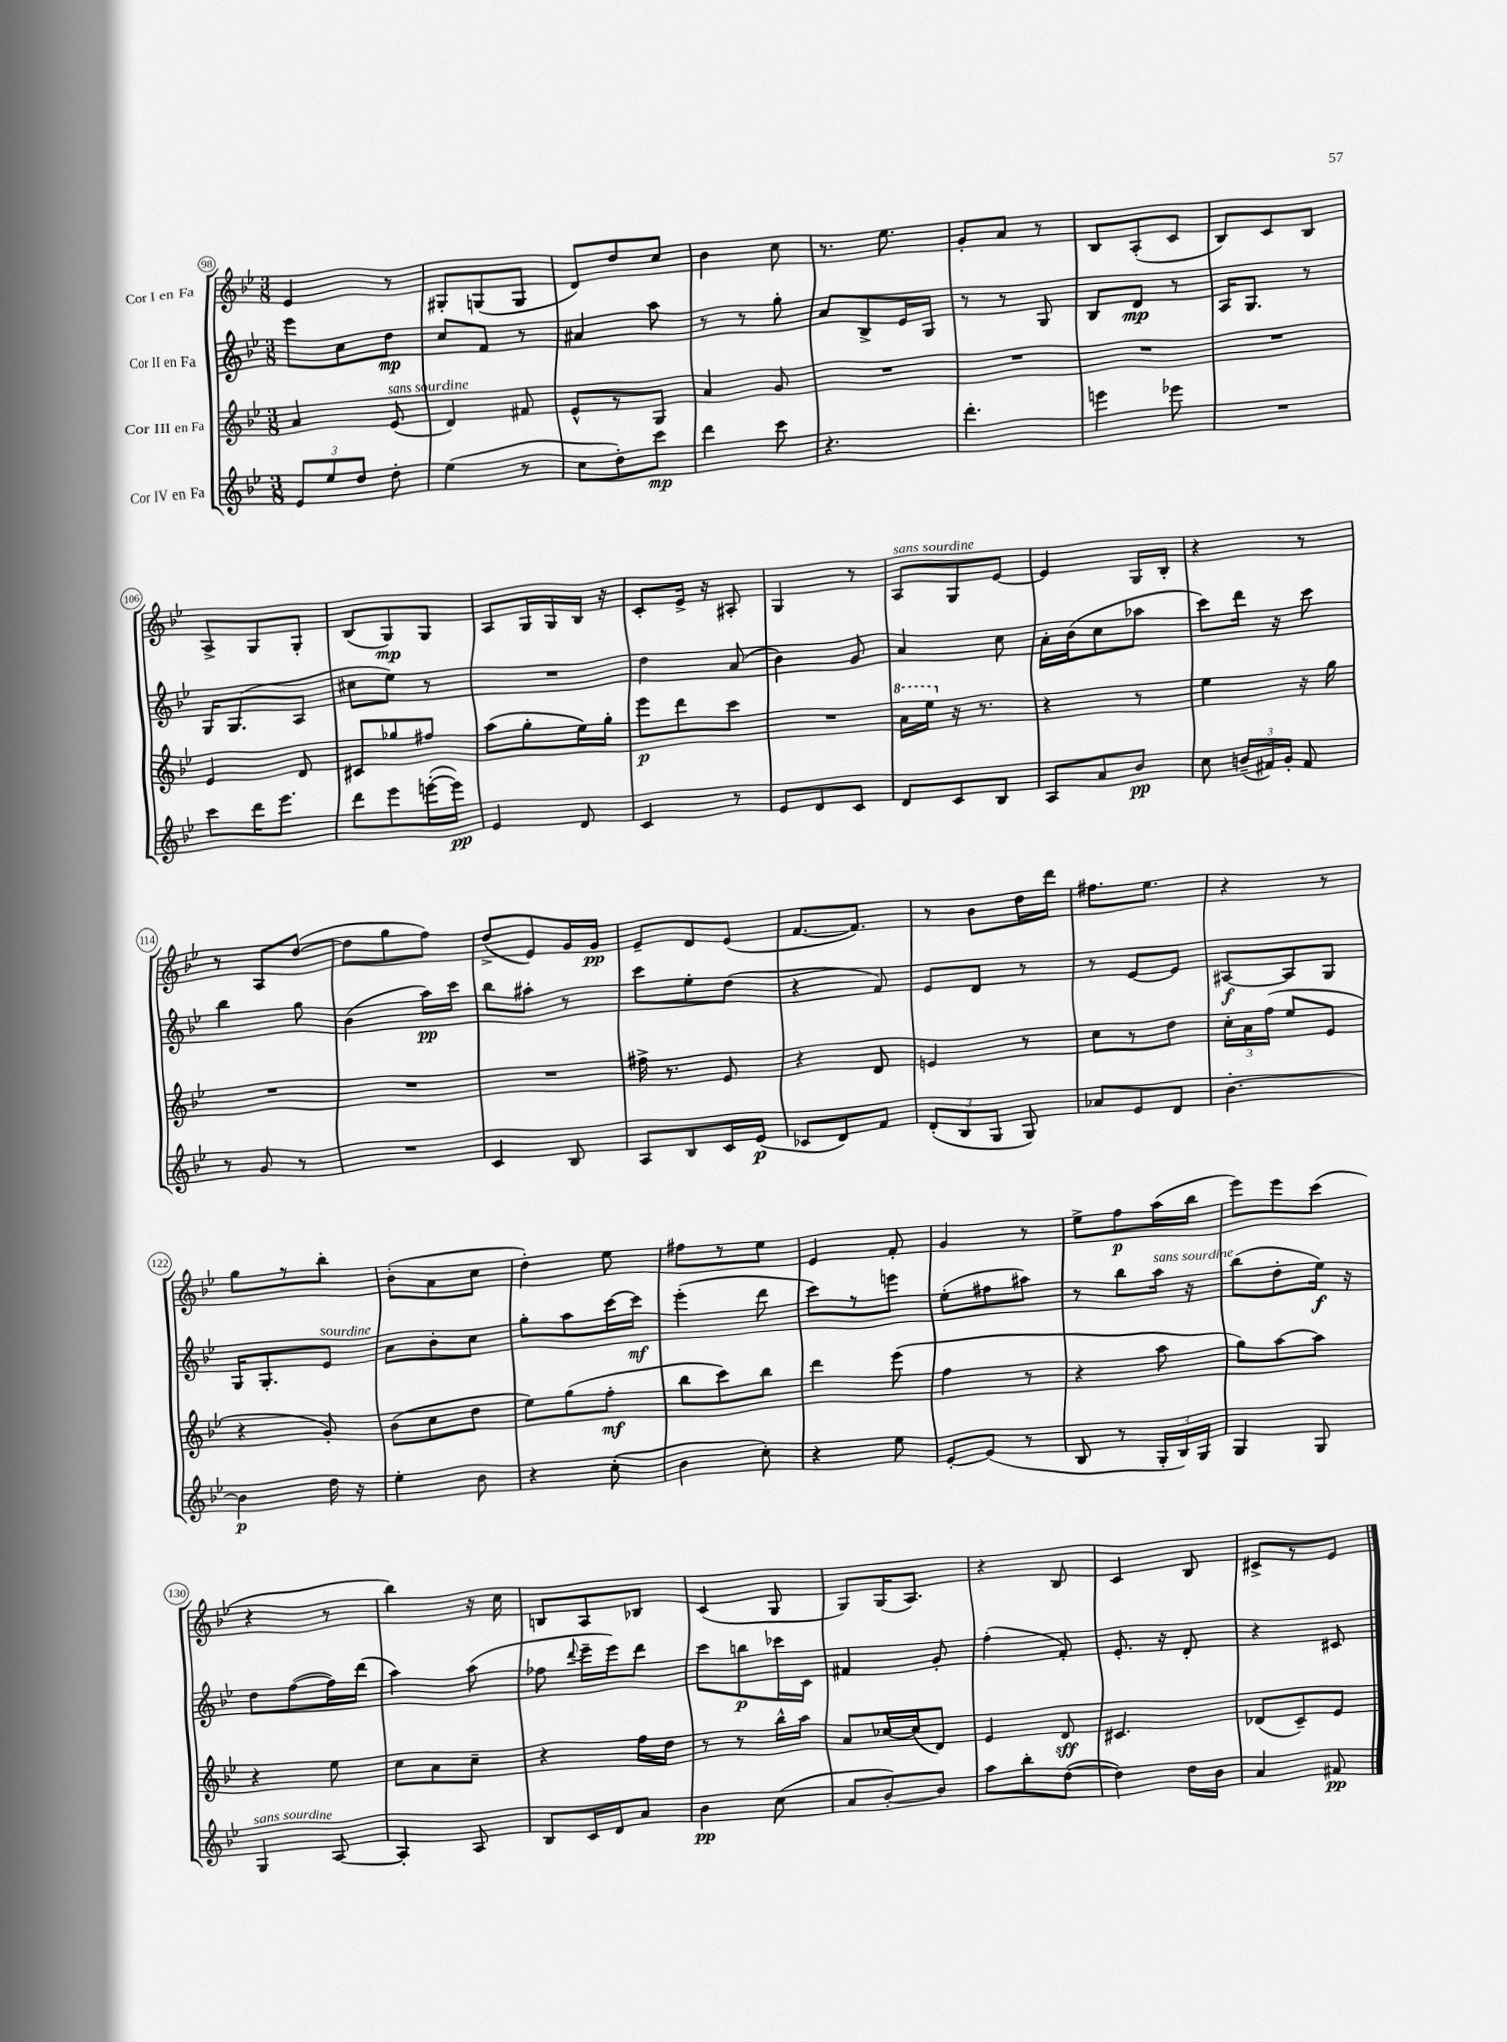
<<
\new StaffGroup <<
\new Staff = "s0" \with { instrumentName = "Cor I en Fa" } {
    \clef treble \key bes \major \numericTimeSignature \time 3/8
    \autoBeamOff ees'4 r8 |
    gis8[-. g8( g8] |
    d'8[) d''8 c''8] |
    bes'4 c''8 |
    r8. ees''8. |
    g'8[-. a'8] r8 |
    bes8[ a8-.( c'8] |
    bes8[) c'8 bes8] |
    a8[-> g8 g8]-. |
    bes8[( g8\mp) g8] |
    a8[ g16 g16 bes16] r16 |
    c'8[-. ees'16]-> r16 ais8-. |
    g4 r8 |
    a8[^\markup { \italic "sans sourdine" } g8 ees'8]~ |
    ees'4 g16[ bes16]-. |
    r4 r8 |
    r8 a8[ d''8]~( |
    d''8[ g''8 f''8]) |
    d''8[->( ees'8) g'16 g'16]\pp |
    ees'8[-- d'8 ees'8]( |
    f'8.[~ f'8.]) |
    r8 bes'8[ d''16 d'''16] |
    fis''8.[ ees''8.] |
    r4 r8 |
    g''8[ r8 bes''8]-. |
    bes'8[-.( a'8 c''8] |
    d''4-.) ees''8 |
    fis''8[ r8 ees''8] |
    ees'4 f'8-. |
    g'4 r8 |
    ees''8[-> f''8\p a''16( bes''16] |
    ees'''8[) ees'''8 c'''8]( |
    r4 r8 |
    bes''4) r16 c''16 |
    b8[ a8 bes8] |
    c'4( g8 |
    g8[) g16( a8.]) |
    r4 bes8 |
    c'4 bes8 |
    cis'8[-> r8 ees'8] \bar "|." |
}
\new Staff = "s1" \with { instrumentName = "Cor II en Fa" } {
    \clef treble \key bes \major \numericTimeSignature \time 3/8
    \autoBeamOff ees'''8[ c''8 d''8]\mp |
    c''8[ f'8] r8 |
    ais'4 a''8 |
    r8 r8 g''8-. |
    a'8[ bes8-> ees'16 g16] |
    r8 r8 g8 |
    bes8[ d'8]\mp r8 |
    a16[ g8.] r8 |
    g16[ g8.( a8] |
    cis''8[ ees''8]) r8 |
    R4. |
    d''4 a'8( |
    bes'4) g'8 |
    a'4 c''8 |
    a'16[-. bes'16( c''8 aes''8] |
    c'''8[) d'''16] r16 c'''8 |
    bes''4 g''8 |
    bes'4( a''16[\pp) c'''16] |
    bes''8[ ais''8]-. r8 |
    c'''8[ ees''8-. d''8]( |
    r4 f'8) |
    ees'8[ d'8] r8 |
    r8 ees'8[~ ees'8] |
    ais8[~\f ais8 g8] |
    g16[ g8.-. ees'8]^\markup { \italic "sourdine" } |
    a'8[ bes'8-. c''8] |
    g''8[-. a''8 c'''16~ c'''16]\mf |
    ees'''4-.( d'''8 |
    c'''8[) r8 e'''8] |
    ees''8[-.( fis''8 ais''8]) |
    r8 bes''8[ a''16]^\markup { \italic "sans sourdine" } r16 |
    bes''8[( d''8-. ees''16]\f) r16 |
    d''8[ f''8~( f''16) d'''16]( |
    a''4) a''8( |
    fes''8 \appoggiatura { d'''8 } ees'''16[-- ees'''16) d'''8] |
    c'''8[ b''8\p ces'''16 c'16] |
    fis'4 g'8-. |
    f''4-.( f'8-.) |
    ees'8.-. r16 d'8-. |
    r4 cis'8 \bar "|." |
}
\new Staff = "s2" \with { instrumentName = "Cor III en Fa" } {
    \clef treble \key bes \major \numericTimeSignature \time 3/8
    \autoBeamOff a'4 ees'8^\markup { \italic "sans sourdine" }( |
    d'4) fis'8 |
    ees'8[-^ r8 g8] |
    a'4 g'8 |
    R4. |
    R4. |
    R4. |
    R4. |
    ees'4 d'8 |
    cis'8[ ges''8 fis''8] |
    a''8[( g''8-. ees''16) g''16]-. |
    ees'''8[\p d'''8 c'''8] |
    R4. |
    \ottava #1 a''16[ ees'''16] \ottava #0 r16 r8. |
    r4 r8 |
    ees''4 r16 g''16 |
    R4. |
    R4. |
    R4. |
    fis''16-> r8. ees'8 |
    r4 d'8 |
    e'4 r8 |
    c''8[ r8 d''8] |
    \tuplet 3/2 { c''16[-. a'16 f''16]( } ees''8[ ees'8] |
    r4 g'8-.) |
    bes'8[( c''8 d''8] |
    ees''8[) g''8( f''8]-.\mf |
    bes''8[ c'''8) bes''8] |
    d'''4 ees'''8( |
    f''4 r8 |
    r4 a''8 |
    g''8[) a''8~ a''8] |
    r4 ees''8 |
    c''8[ a'8 c''8]-- |
    r4 f''16[ d''16] |
    r8 r8 bes''16[-^ a''16] |
    a'8[ ces''16~ ces''16( d'8]) |
    ees'4 d'8\sff |
    cis'4. |
    des'8[( c'8--) ees'8] \bar "|." |
}
\new Staff = "s3" \with { instrumentName = "Cor IV en Fa" } {
    \clef treble \key bes \major \numericTimeSignature \time 3/8
    \autoBeamOff \tuplet 3/2 { ees'8[ ees''8 d''8] } d''8-. |
    ees''4( r8 |
    c''8[ d''8-.) c'''8]\mp |
    d'''4 c'''8 |
    r4. |
    d'''4.-. |
    e'''4 ees'''8 |
    R4. |
    c'''8[ d'''16 ees'''8.] |
    d'''8[ ees'''8 e'''16~-.( e'''16]\pp) |
    ees'4 d'8 |
    c'4 r8 |
    ees'8[ d'8 c'8] |
    d'8[ c'8 bes8] |
    a8[ a'8 bes'8]\pp |
    c''8 \tuplet 3/2 { b'16[--( fis'16) g'16]-. } fis'8 |
    r8 g'8 r8 |
    R4. |
    c'4 bes8 |
    a8[ bes8 c'16 ees'16]\p( |
    ces'8[ d'8) f'8] |
    \tuplet 3/2 { d'8[-.( bes8 g8] } g8) |
    aes'8[ ees'8 d'8] |
    bes'4.~-. |
    bes'4\p d''16 r16 |
    ees''4-. bes'8 |
    r4 c''8-.( |
    bes'4 c''8-.) |
    r4 ees''8 |
    ees'8[~-. ees'8]( r8 |
    bes8 r8 \tuplet 3/2 { g16[-. bes16) g16] } |
    g4 g8 |
    g4^\markup { \italic "sans sourdine" } a8~ |
    a4-. a8 |
    bes8[ c'16 d'16 a'8] |
    bes'4\pp c''8( |
    a'8[ bes'8~-.) bes'8] |
    a''8[ bes''8-. d''8]~( |
    d''4) d''16[ bes'16] |
    a'4 fis'8\pp \bar "|." |
}
>>
>>
\layout { \context { \Score currentBarNumber = #98 \override BarNumber.stencil = #(make-stencil-circler 0.1 0.3 ly:text-interface::print) } }
